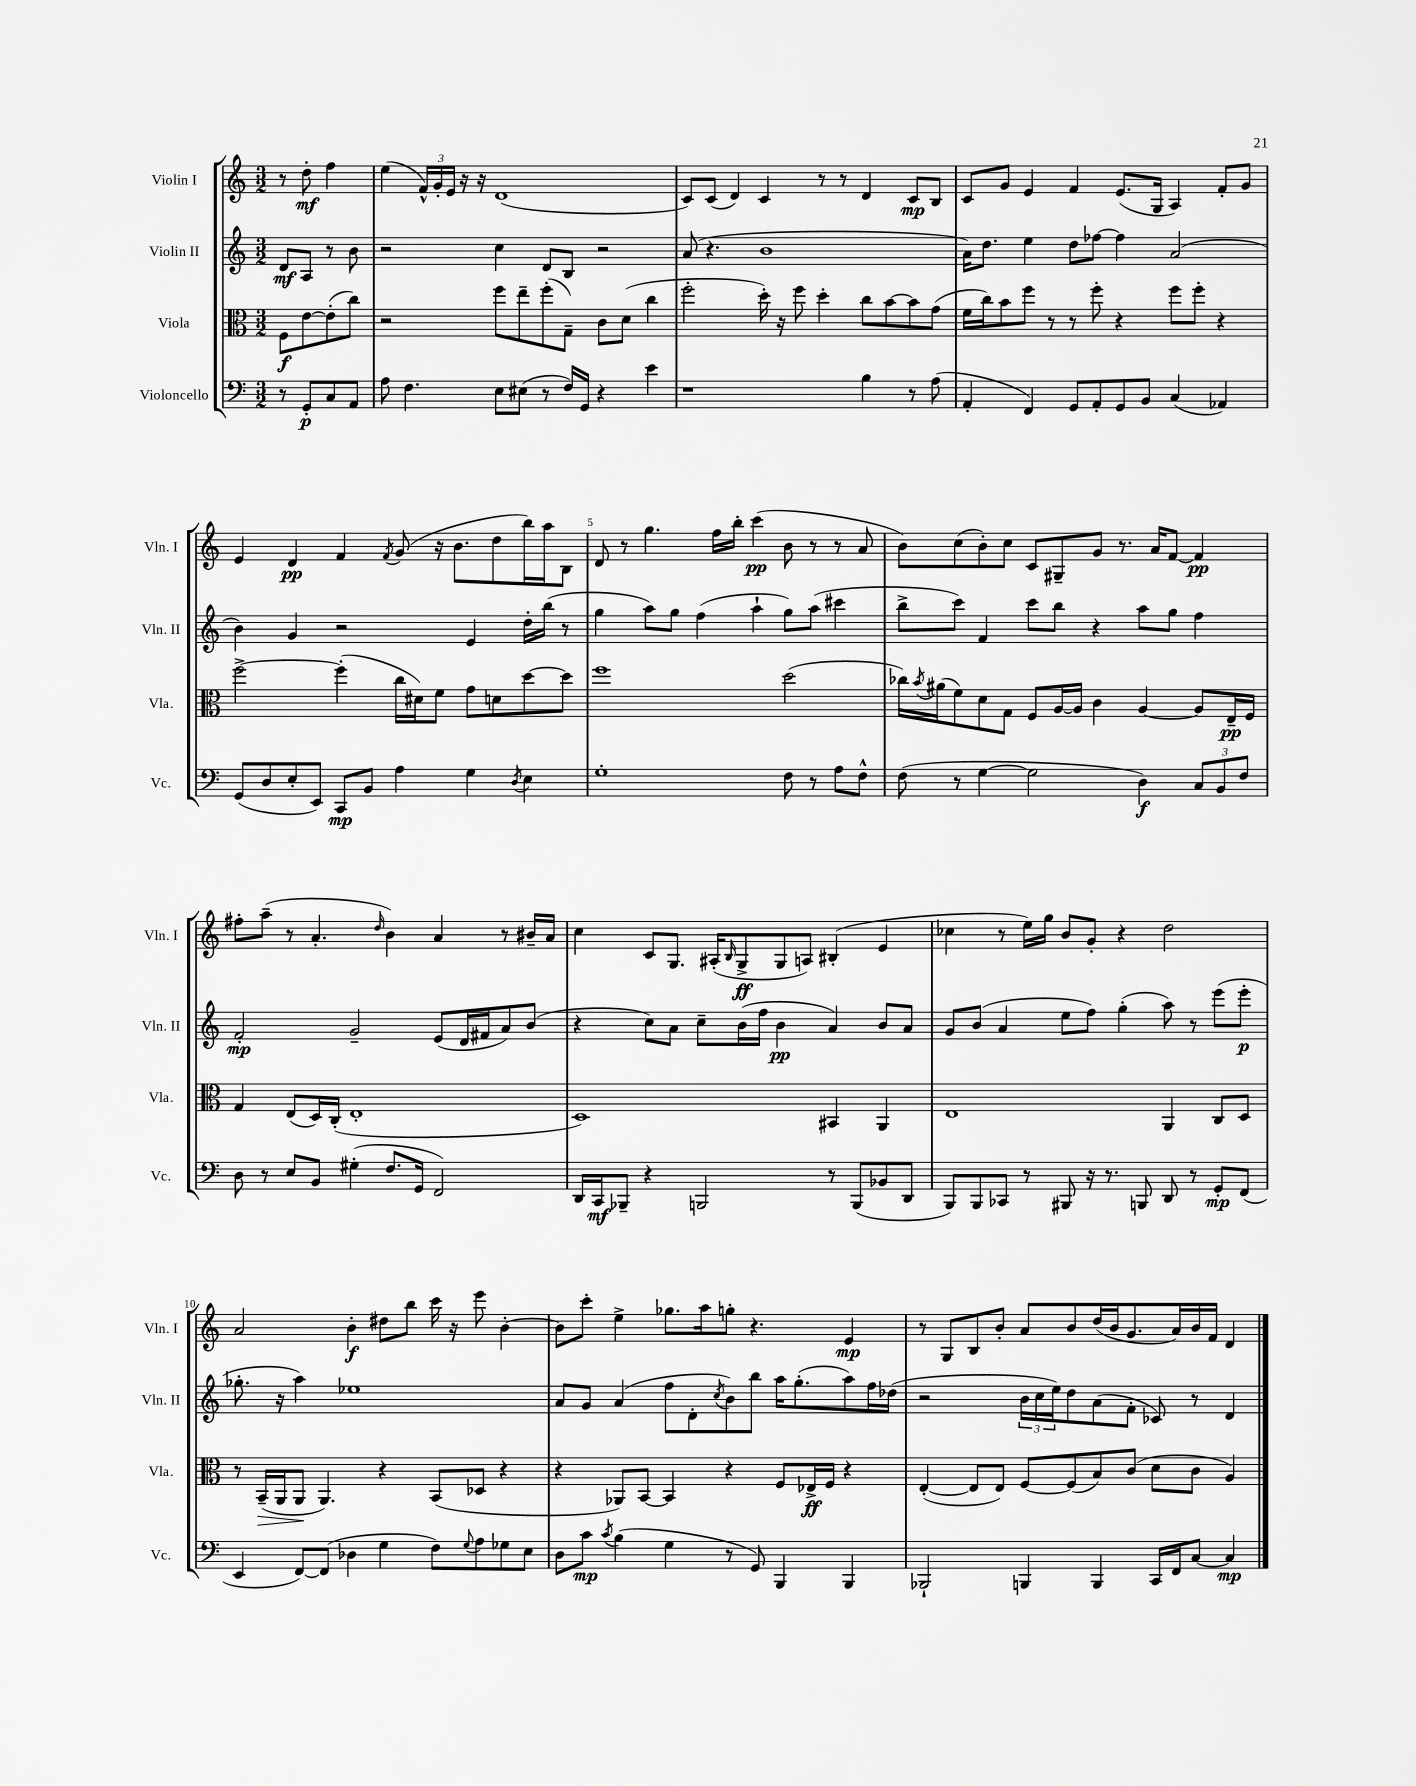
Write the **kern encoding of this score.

**kern	**kern	**kern	**kern
*staff4	*staff3	*staff2	*staff1
*clefF4	*clefC3	*clefG2	*clefG2
*k[]	*k[]	*k[]	*k[]
*M3/2	*M3/2	*M3/2	*M3/2
8r	8F\L	8d/L	8r
8GG'/L	[8e\	8A/J	8dd'\
8C/	(8e'\]	8r	4ff\
8AA/J	8cc\J)	8b\	.
=	=	=	=
8A\	2r	2r	(4ee\
4.F\	.	.	.
.	.	.	24f^^/LL)
.	.	.	24g'/
.	.	.	24e/JJ
.	.	.	16r
.	.	.	16r
8E\L	8ff\L	4cc\	(1d
(8E#\J	8ee~\	.	.
8r	(8ff'\	8d/L	.
16F/LL)	8G~\J)	8B/J	.
16GG/JJ	.	.	.
4r	8c\L	2r	.
.	(8d\J	.	.
4e\	4cc\	.	.
=	=	=	=
1r	2ff'\	(8a/	8c/L)
.	.	4.r	(8c/J
.	.	.	4d/)
.	16dd'\)	1b	4c/
.	16r	.	.
.	8ff\	.	.
.	4dd'\	.	8r
.	.	.	8r
4B\	8cc\L	.	4d/
.	[8b\	.	.
8r	8b\]	.	8c/L
(8A\	(8g\J	.	8B/J
=	=	=	=
4AA'/	16f\LL	16a\LK)	8c/L
.	16cc\J)	8.dd\J	.
.	8b\	.	8g/J
4FF/)	8ff\J	4ee\	4e/
.	8r	.	.
8GG/L	8r	8dd\L	4f/
8AA'/	8ff'\	[8ff-\J	.
8GG/	4r	4ff-\]	(8.e/L
8BB/J	.	.	.
.	.	.	16G/Jk
(4C/	8ff\L	(2a/	4A/)
.	8ff'\J	.	.
4AA-/)	4r	.	8f'/L
.	.	.	8g/J
=	=	=	=
(8GG/L	[2ff^\	4b\)	4e/
8D/	.	.	.
8E'/	.	4g/	4d/
8EE/J)	.	.	.
8CC/L	(4ff'\]	2r	4f/
8BB/J	.	.	.
.	.	.	8qf/
4A\	16cc\LL	.	(8g/
.	16d#\J)	.	.
.	8f\J	.	16r
.	.	.	8.b\L
4G\	8g\L	4e/	.
.	8d\	.	8dd\
8qD/	.	.	.
4E\	[8dd\	16dd'\LL	16bb\L)
.	.	(16bb\JJ	16aa\J
.	8dd\]J	8r	8B\J
=	=	=	=
1G'	1ff	4gg\	8d/
.	.	.	8r
.	.	8aa\L)	4.gg\
.	.	8gg\J	.
.	.	(4ff\	.
.	.	.	16ff\LL
.	.	.	16bb'\JJ
.	.	4aa`\	(4ccc\
8F\	(2dd\	8gg\L)	8b\
8r	.	(8aa\J	8r
8A\L	.	4ccc#\	8r
8F^^\J	.	.	8a/
=	=	=	=
(8F\	16cc-\LL)	8bb^\L	8b\L)
.	8qb/	.	.
.	(16a#\J	.	.
8r	8f\)	8ccc\J)	(8cc\
[4G\	8d\	4f/	8b'\)
.	8G\J	.	8cc\J
2G\]	8F/L	8ccc\L	8c/L
.	[16A/L	8bb\J	8G#~/
.	16A/]JJ	.	.
.	4c\	4r	8g/J
.	.	.	8.r
4D\)	[4A/	8aa\L	.
.	.	.	16a/LK
.	.	8gg\J	[8f/J
12C/L	8A/]L	4ff\	4f/]
12BB/	.	.	.
.	16E~/L	.	.
12F/J	.	.	.
.	16F/JJ	.	.
=	=	=	=
8D\	4G/	2f'/	8ff#'\L
8r	.	.	(8aa~\J
8E/L	(8E/L	.	8r
8BB/J	16D/L)	.	4.a'/
.	(16C'/JJ	.	.
(4G#'\	1E'	2g~/	.
.	.	.	16qqdd/
8.F/L	.	.	4b\)
16GG/Jk	.	.	.
2FF/)	.	(8e/L	4a/
.	.	16d/L	.
.	.	16f#/J	.
.	.	8a/)	8r
.	.	(8b/J	16b#~/LL
.	.	.	16a/JJ
=	=	=	=
16DD/LL	1D)	4r	4cc\
16CC/J	.	.	.
8BBB-~/J	.	.	.
4r	.	8cc\L)	8c/L
.	.	8a\J	8.G/J
2BBB/	.	8cc~\L	.
.	.	.	(16A#'/LK
.	.	.	16qqB/
.	.	(16b\L	8G^/
.	.	16ff\JJ	.
.	.	4b\	8G/
.	.	.	8A/J)
8r	4BB#/	4a/)	(4B#'/
(8BBB/L	.	.	.
8BB-/	4AA/	8b/L	4e/
8DD/J	.	8a/J	.
=	=	=	=
8BBB/L)	1E	8g/L	4cc-\
8BBB/	.	(8b/J	.
8CC-/J	.	4a/	8r
8r	.	.	16ee\LL)
.	.	.	16gg\JJ
8BBB#/	.	8ee\L	8b/L
16r	.	8ff\J)	8g'/J
8.r	.	.	.
.	.	(4gg'\	4r
8BBB/	.	.	.
8DD/	4AA/	8aa\)	2dd\
8r	.	8r	.
8GG'/L	8C/L	(8eee\L	.
(8FF/J	8D/J	8eee'\J	.
=	=	=	=
4EE/	8r	8.gg-'\	2a/
.	(16BB~/LL	.	.
.	16AA/J	16r	.
[8FF/L)	8AA/J	4aa\)	.
(8FF/]J	4.AA/)	.	.
4D-\	.	1ee-	4b'\
4G\	4r	.	8dd#\L
.	.	.	8bb\J
8F\L)	(8BB/L	.	16ccc\
.	.	.	16r
8qqG/	.	.	.
8A\	8D-/J	.	8eee\
8G-\	4r	.	[4b'\
8E\J	.	.	.
=	=	=	=
8D\L	4r	8a/L	8b\]L
8c\J	.	8g/J	8ccc'\J
8qc/	.	.	.
(4B\	8AA-/L)	(4a/	4ee^\
.	[8BB/J	.	.
4G\	4BB/]	8ff\L	8.gg-\L
.	.	8d'\	.
.	.	.	16aa\k
.	.	8qcc/	.
8r	4r	8b\)	8gg'\J
8GG/)	.	8bb\J	4.r
4BBB/	8F/L	16aa\LK	.
.	.	(8.gg'\	.
.	16E-^/L	.	.
.	16F/JJ	.	.
4BBB/	4r	8aa\)	4e/
.	.	16ff\L	.
.	.	(16dd-\JJ	.
=	=	=	=
2BBB-`/	([4E'/	2r	8r
.	.	.	8G/L
.	8E/]L	.	8B/
.	8E/J)	.	8b'/J
4BBB/	[8F/L	24b\LL	8a/L
.	.	24cc\	.
.	.	24ee\J)	.
.	(8F/]	8dd\	8b/
4BBB/	8B/)	(8a\	(16dd/L
.	.	.	16b/J
.	(8c/J	8f'\J	8.g/
16CC/LL	8d\L	8c-/)	.
16FF/J	.	.	16a/L)
[8C/J	8c\J	8r	16b/
.	.	.	16f/JJ
4C/]	4A/)	4d/	4d/
==	==	==	==
*-	*-	*-	*-
